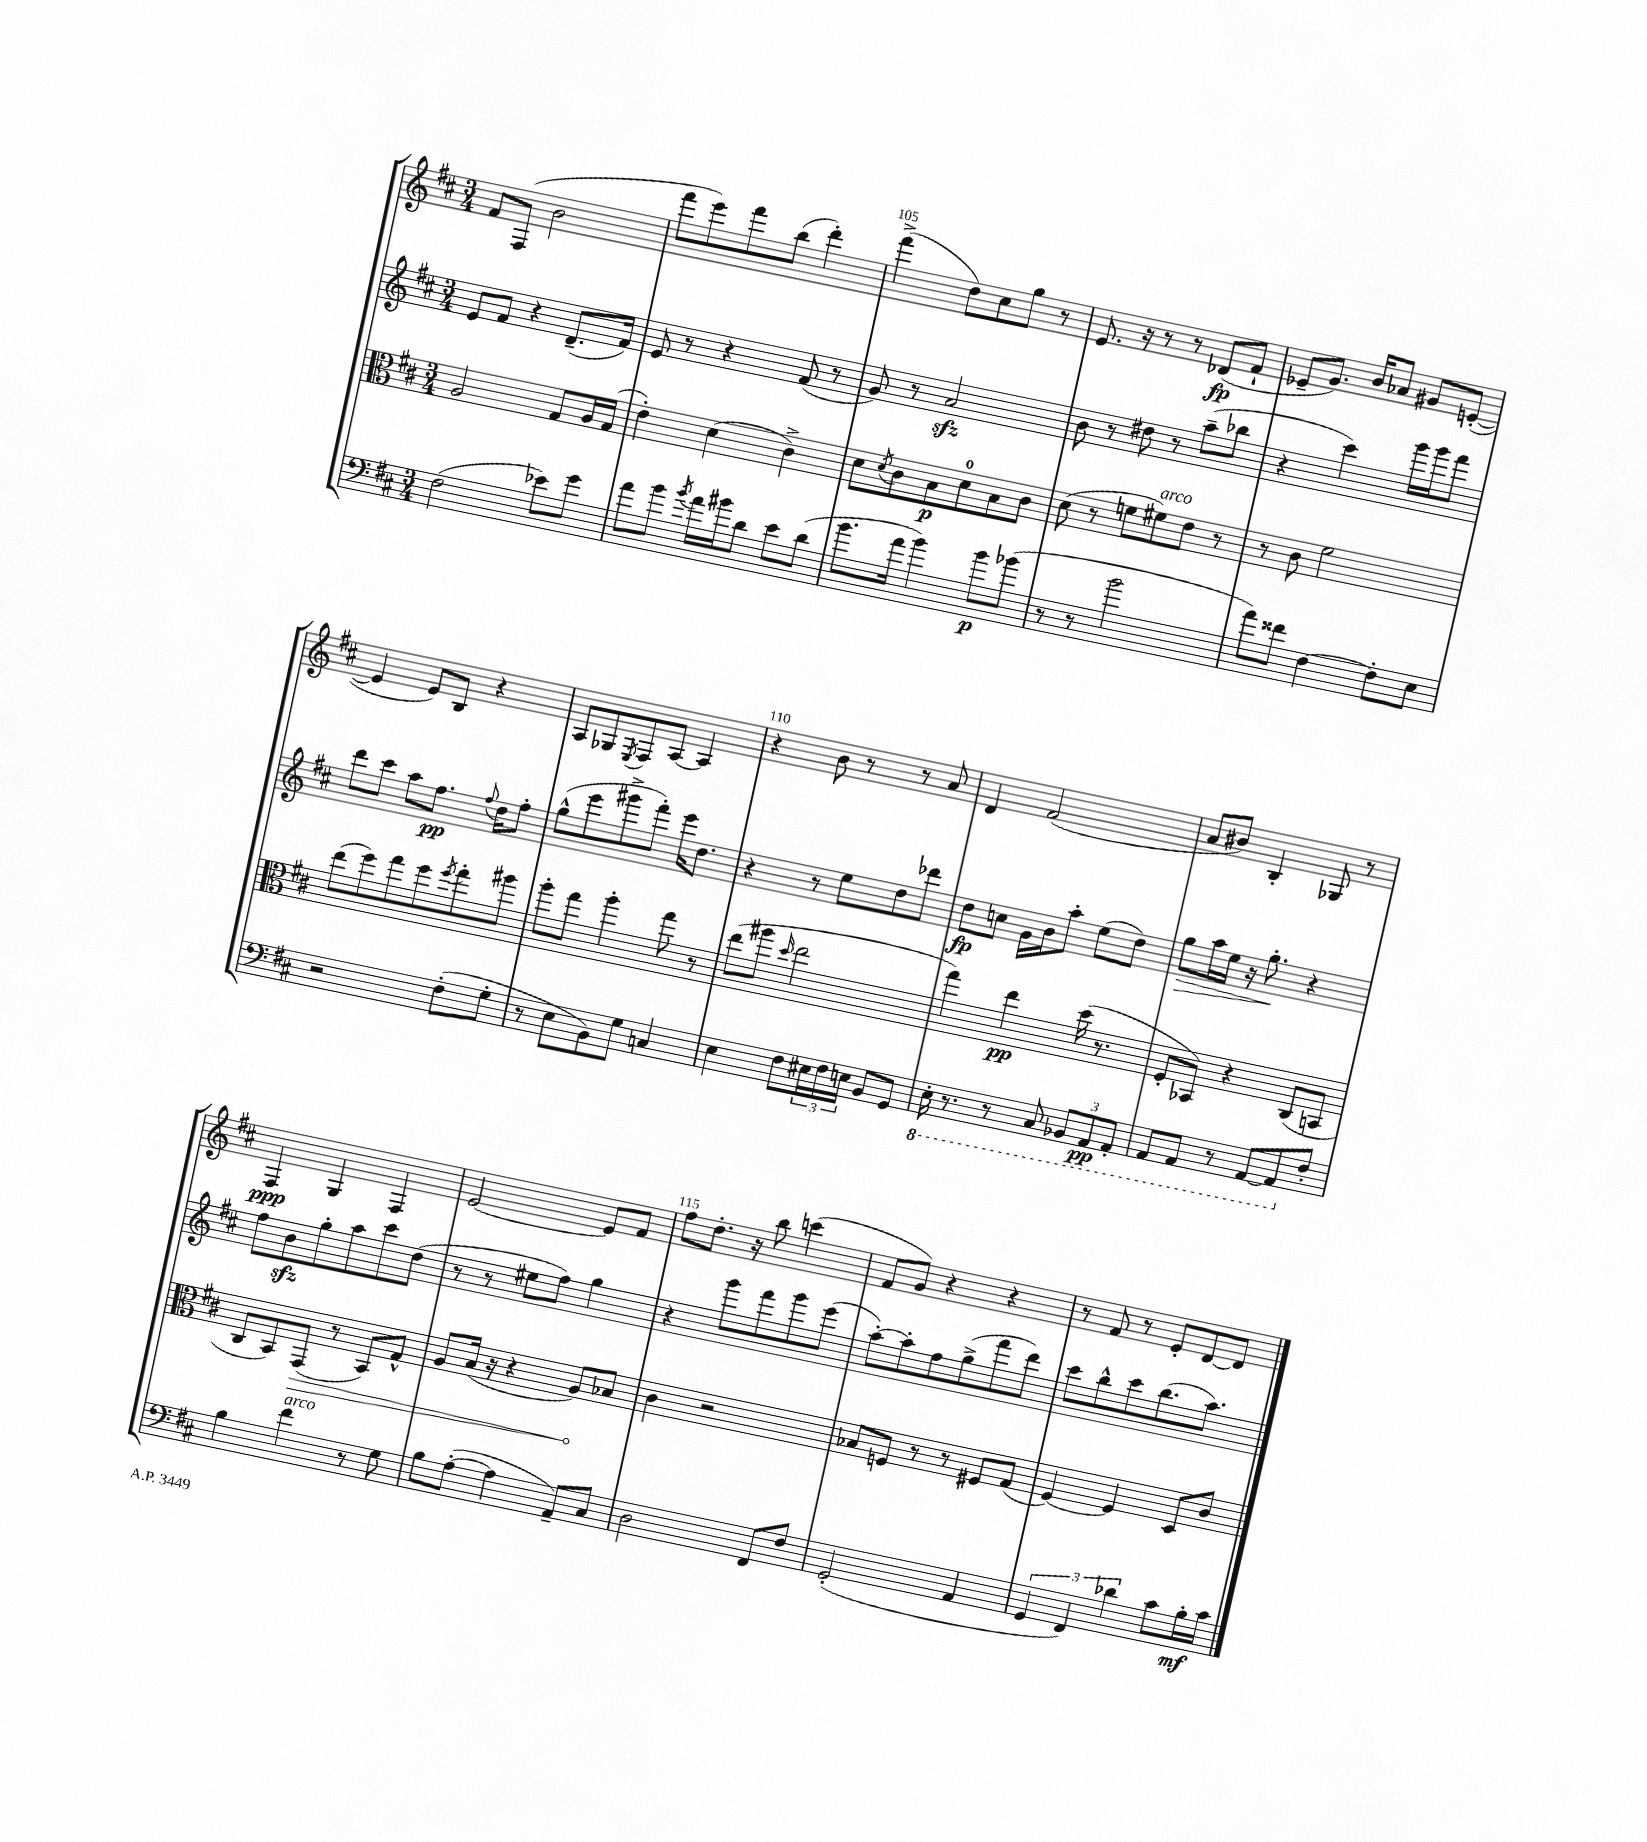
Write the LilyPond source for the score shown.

<<
\new StaffGroup <<
\new Staff = "s0" {
    \clef treble \key d \major \numericTimeSignature \time 3/4
    fis'8 fis8( b'2 |
    fis'''8 e'''8) fis'''8 b''8( d'''4-.) |
    fis'''4->( d''8) cis''8 g''8 r8 |
    e'8. r16 r8 r8 des'8\fp( fis'8-! |
    ees'8-- g'8.) b'16 aes'8 gis'8 e'8~-.( |
    e'4 e'8) b8 r4 |
    a8 ges8 \acciaccatura { e8 } fis8 a8~ a4 |
    r4 b'8 r8 r8 a'8 |
    d'4 fis'2( |
    a'8 bis'8) b4-. ges8 r8 |
    fis4\ppp g4 fis4 |
    e'2~ e'8 fis'8 |
    fis''8 d''8.-. r16 b''8 c'''4( |
    fis'8 g'8) r4 r4 |
    r8 fis'8 r8 e'8-. d'8~ d'8 \bar "|." |
}
\new Staff = "s1" {
    \clef treble \key d \major \numericTimeSignature \time 3/4
    e'8 fis'8 r4 d'8.--( fis'16) |
    e'8 r8 r4 fis'8( r8 |
    g'8) r8 a'2\sfz |
    b'8 r8 dis''8 r8 a''8--( bes''8 |
    r4 cis'''4) g'''16 g'''16 fis'''8 |
    d'''8 cis'''8 a''8 fis''8.\pp \appoggiatura { fis''8 } d''16 fis''8-. |
    g''8-^( e'''8 gis'''8-> fis'''8-.) e'''16 d''8. |
    r4 r8 e''8 d''8 des'''8 |
    d''8\fp c''8 g'16 b'16 a''8-. e''8( d''8) |
    g''8\> a''16 e''16 r16 g''8.-.\! r4 |
    fis''8 b'8\sfz g''8-. a''8 cis'''8 d''8( |
    r8 r8 eis''8 fis''8) g''4 |
    r4 g'''8 fis'''8 g'''8 e'''8( |
    a''8~-.) a''8-. fis''8 g''8->( fis'''8 d'''8) |
    cis'''8 b''8-^ cis'''8 b''8.( a''8.) \bar "|." |
}
\new Staff = "s2" {
    \clef alto \key d \major \numericTimeSignature \time 3/4
    a2 g8 a16 g16( |
    e'4-.) d'4( cis'4->) |
    d'8 \acciaccatura { d'8 } cis'8 b8\p d'8-0 b8 cis'8 |
    d'8( r8 f'8 fis'8^\markup { \italic "arco" }) e'8 r8 |
    r8 cis'8 fis'2 |
    e''8( fis''8) g''8 fis''8 \acciaccatura { fis''8 } g''8-. ais''8 |
    a''8-. g''8 a''4-. g''8 r8 |
    e''8( ais''8 \grace { d''16 } e''2 |
    g''4) e''4\pp d''16( r8. |
    fis8-. bes,8) r4 cis8( b,8 |
    cis8 b,8) \once \override Hairpin.circled-tip = ##t g,8\>( r8 b,8) g8-^ |
    a8 b16( r16 r4 a8\!) bes8 |
    cis'4 r2 |
    bes8 f8 r8 r8 fis8 g8( |
    fis4~) fis4 d8 cis'8 \bar "|." |
}
\new Staff = "s3" {
    \clef bass \key d \major \numericTimeSignature \time 3/4
    fis2( ees'8) g'8 |
    a'8 b'8 \acciaccatura { b'8 } a'16 bis'16 d'8 e'8 d'8( |
    b'8. a'16 b'4) b'8\p bes'8( |
    r8 r8 b'2 |
    a'8) fisis'8 fis4~ fis8-. e8 |
    r2 fis8-.( g8-. |
    r8 e8 b,8) g8 c4 |
    e4 fis8 \tuplet 3/2 { eis16 fis16 e16 } b,8 g,8 |
    \ottava #-1 e,16-. r8. r8 cis,8 \tuplet 3/2 { bes,,8 a,,8\pp a,,8-. } |
    a,,8 a,,8 r8 a,,8~ a,,8 \ottava #0 fis8-. |
    b4 fis'4^\markup { \italic "arco" } r8 g8 |
    b8 a8~-.( a4 a,8--) cis8 |
    d2 fis,8 fis8 |
    g,2-.( a,4 |
    \tuplet 3/2 { g,4 fis,4) des'4 } cis'8 b16-.\mf cis'16 \bar "|." |
}
>>
>>
\layout { \context { \Score currentBarNumber = #103 \override BarNumber.break-visibility = ##(#f #t #t) barNumberVisibility = #(every-nth-bar-number-visible 5) } }
